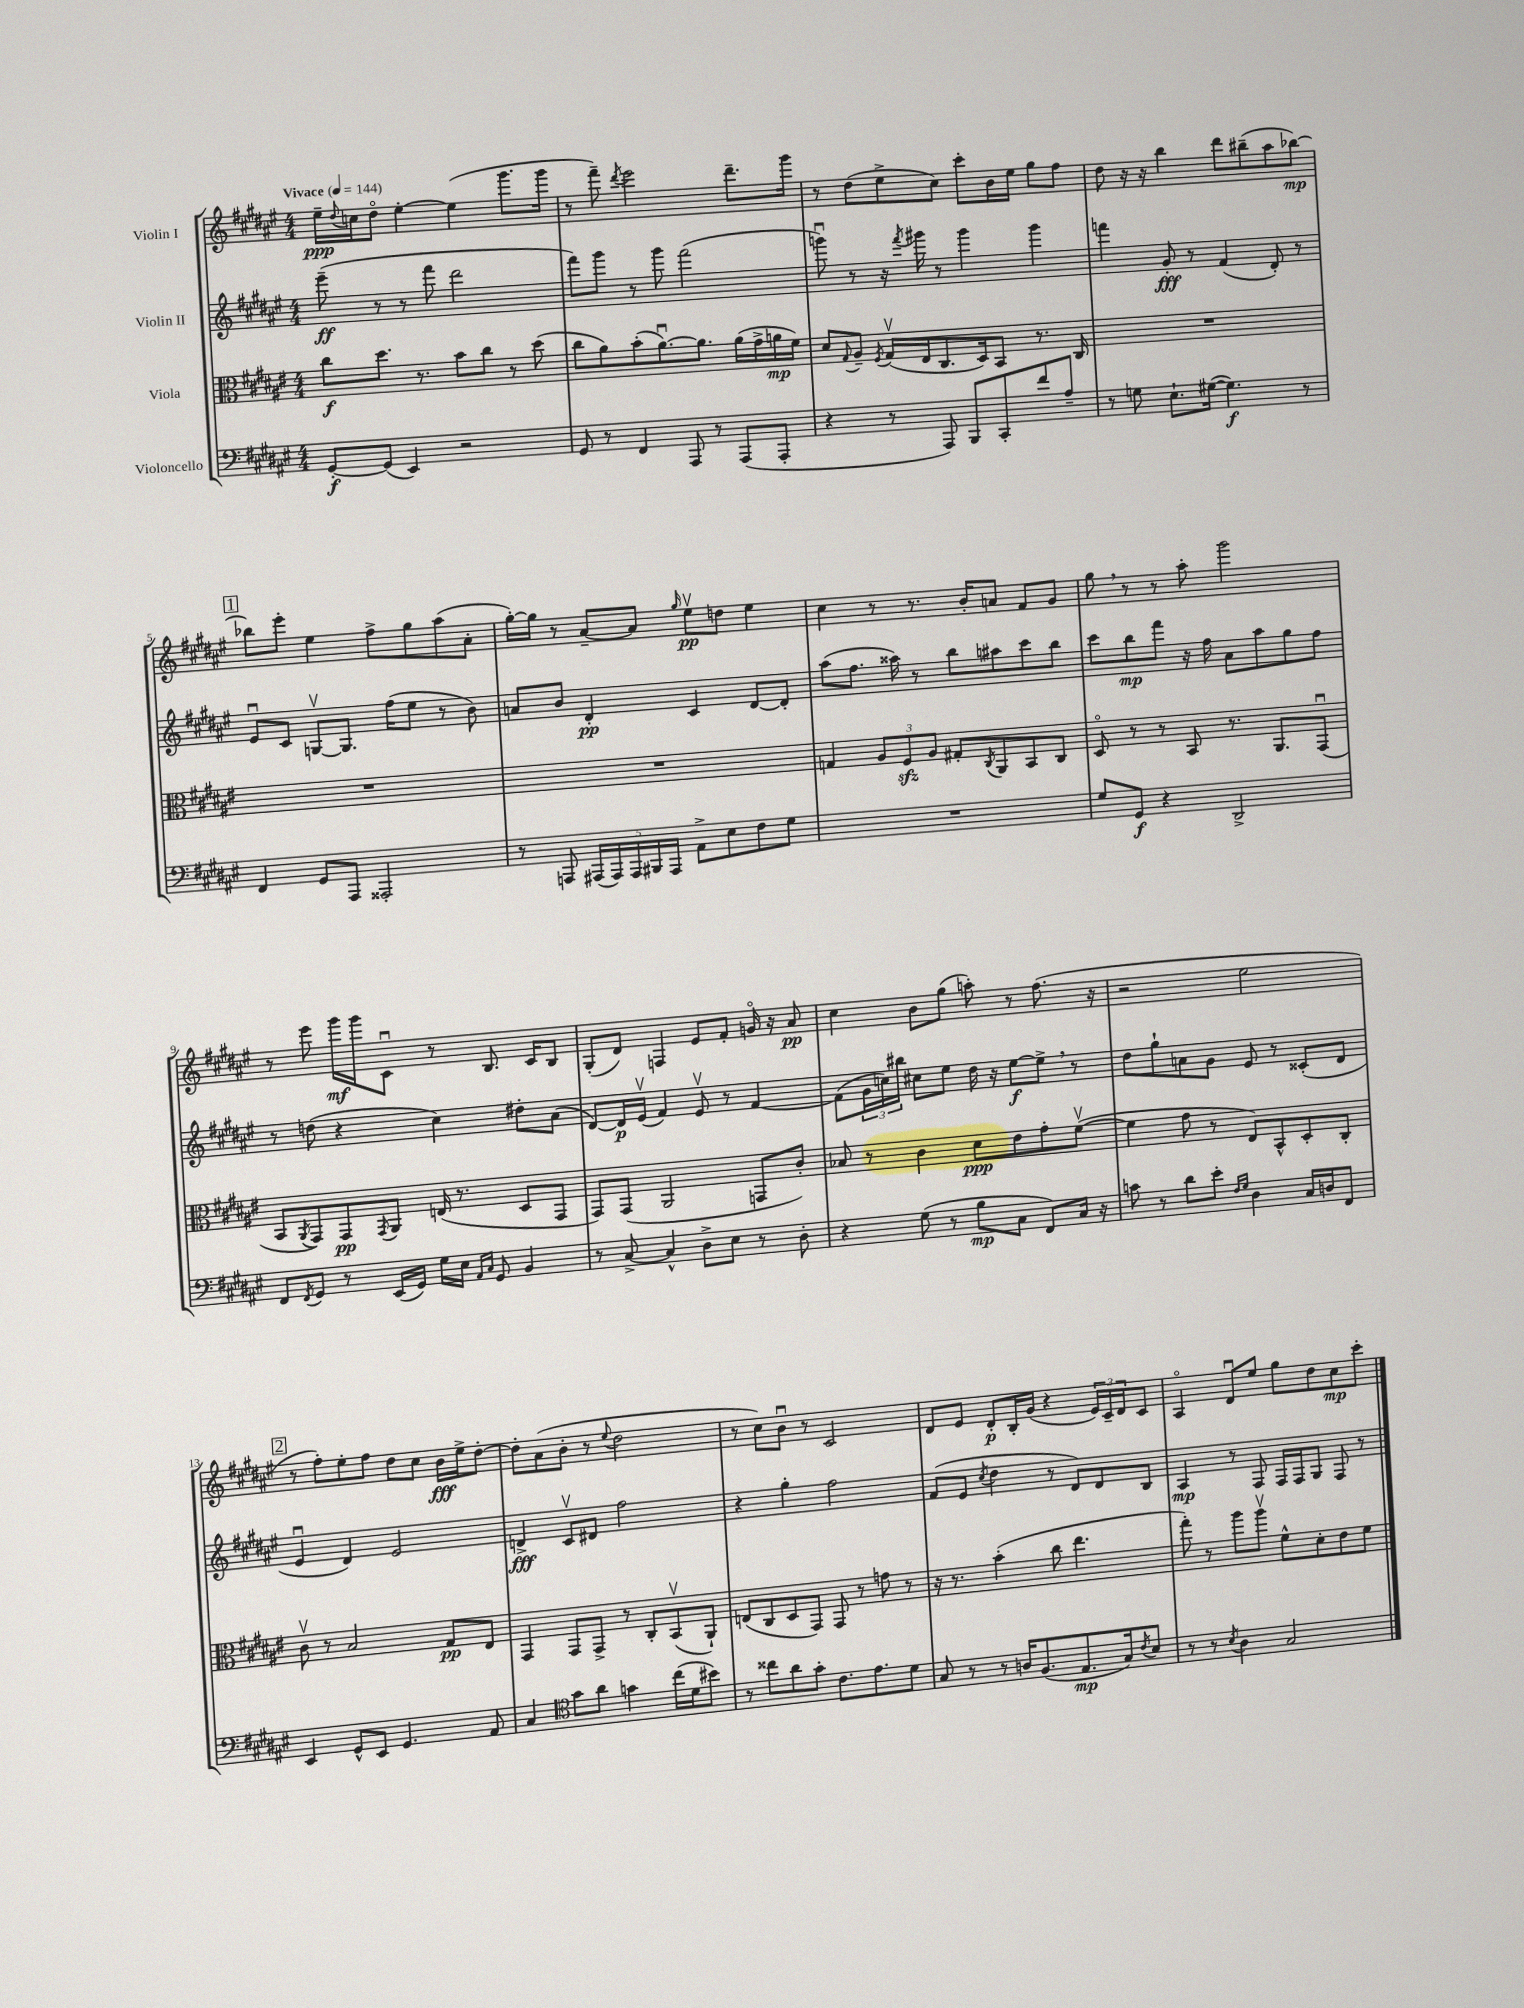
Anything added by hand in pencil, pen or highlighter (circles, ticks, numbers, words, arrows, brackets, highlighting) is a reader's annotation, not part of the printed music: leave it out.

**kern	**dynam	**kern	**dynam	**kern	**dynam	**kern	**dynam
*part4	*part4	*part3	*part3	*part2	*part2	*part1	*part1
*staff4	*staff4	*staff3	*staff3	*staff2	*staff2	*staff1	*staff1
*I"Violoncello	*	*I"Viola	*	*I"Violin II	*	*I"Violin I	*
*clefF4	*	*clefC3	*	*clefG2	*	*clefG2	*
*k[f#c#g#d#a#e#]	*	*k[f#c#g#d#a#e#]	*	*k[f#c#g#d#a#e#]	*	*k[f#c#g#d#a#e#]	*
*M4/4	*	*M4/4	*	*M4/4	*	*M4/4	*
*MM144	*	*MM144	*	*MM144	*	*MM144	*
=1	=1	=1	=1	=1	=1	=1	=1
!	!	!	!	!	!	!LO:TX:a:B:t=Vivace	!
[8GG#'/L	f	8cc#\L	f	(8eee#~\	ff	16ee#~\LL	ppp
.	.	.	.	.	.	8qqdd#/	.
.	.	.	.	.	.	16ccn\J	.
(8GG#/J]	.	8.dd#\J	.	8r	.	8dd#\J	.
4EE#/)	.	.	.	8r	.	[4ee#'\	.
.	.	8.r	.	.	.	.	.
.	.	.	.	8fff#\	.	.	.
2r	.	8b\L	.	2ddd#\	.	(4ee#\]	.
.	.	8cc#\J	.	.	.	.	.
.	.	8r	.	.	.	8.ggg#\L	.
.	.	(8dd#\	.	.	.	.	.
.	.	.	.	.	.	16ggg#\Jk	.
=2	=2	=2	=2	=2	=2	=2	=2
8GG#/	.	8cc#\L	.	8fff#\L)	.	8r	.
8r	.	8a#\)	.	8ggg#\J	.	8fff#~\)	.
.	.	.	.	.	.	8qddd#/	.
4FF#/	.	(8b'\	.	8r	.	2eee#\	.
.	.	[8.a#u\)	.	8ggg#\	.	.	.
8AAA#/	.	.	.	(2fff#\	.	.	.
.	.	8.a#\J]	.	.	.	.	.
8r	.	.	.	.	.	.	.
(8AAA#/L	.	(16a#\LL	.	.	.	8.ddd#~\L	.
.	.	16g#^\	.	.	.	.	.
8AAA#'/J	.	16an\	mp	.	.	.	.
.	.	16f#\JJ)	.	.	.	16ggg#\Jk	.
=3	=3	=3	=3	=3	=3	=3	=3
4r	.	8d#/L	.	8gggnu\)	.	8r	.
.	.	8qqG#/	.	.	.	.	.
.	.	8A#~/J	.	8r	.	(8dd#\L	.
.	.	8qF#/	.	.	.	.	.
8r	.	(16G#v/LL	.	16r	.	8ee#^\	.
.	.	.	.	8qfff#/	.	.	.
.	.	16E#/J	.	16ggg#X\	.	.	.
8AAA#/)	.	8.C#/	.	8r	.	8cc#\J)	.
8BBB/L	.	.	.	4ggg#\	.	8ccc#'\L	.
.	.	16D#/k)	.	.	.	.	.
8CC#'/	.	8BB/J	.	.	.	16b\L	.
.	.	.	.	.	.	16ee#\JJ	.
8f#/	.	8.r	.	4ggg#\	.	8gg#\L	.
8A#~/J	.	.	.	.	.	8ff#\J	.
.	.	16C#/	.	.	.	.	.
=4	=4	=4	=4	=4	=4	=4	=4
8r	.	1r	.	4fffn\	.	8dd#\	.
8Gn\	.	.	.	.	.	16r	.
.	.	.	.	.	.	16r	.
8.E#`\L	.	.	.	8g#'/	fff	4bb\	.
.	.	.	.	8r	.	.	.
([16G#X\Jk	.	.	.	.	.	.	.
4.G#\])	f	.	.	(4f#/	.	8ddd#\L	.
.	.	.	.	.	.	(8bb#X~\	.
.	.	.	.	8d#'/)	.	8aa#\	.
8r	.	.	.	8r	.	[8bb-X\J)	mp
!!LO:LB:g=z
!!LO:REH:place=s1:t=1
=5	=5	=5	=5	=5	=5	=5	=5
4FF#/	.	1r	.	8e#u/L	.	8bb-X\L]	.
.	.	.	.	8c#/J	.	8eee#'\J	.
8GG#/L	.	.	.	[8Gnv/L	.	4ee#\	.
8AAA#/J	.	.	.	8.G/J]	.	.	.
2AAA##X'/	.	.	.	.	.	8ff#^\L	.
.	.	.	.	(16ff#\KL	.	.	.
.	.	.	.	8ee#\J	.	8gg#\	.
.	.	.	.	8r	.	(8aa#\	.
.	.	.	.	8b\)	.	8a#'\J	.
=6	=6	=6	=6	=6	=6	=6	=6
8r	.	1r	.	8an/L	.	[16gg#'\LL)	.
.	.	.	.	.	.	16gg#\JJ]	.
8AAAn/	.	.	.	8b/J	.	8r	.
(20AAA#X/LL	.	.	.	4d#'/	pp	[8a#~/L	.
20AAA#/)	.	.	.	.	.	.	.
20AAA#/	.	.	.	.	.	.	.
.	.	.	.	.	.	8a#/J]	.
20BBB#X/	.	.	.	.	.	.	.
20AAA#/JJ	.	.	.	.	.	.	.
.	.	.	.	.	.	16qqgg#/	.
8AA#^\L	.	.	.	4c#/	.	8ee#v\L	pp
8E#\	.	.	.	.	.	8ddn\J	.
8F#\	.	.	.	[8d#/L	.	4ee#\	.
8G#\J	.	.	.	8d#'/J]	.	.	.
=7	=7	=7	=7	=7	=7	=7	=7
1r	.	4Gn/	.	(8aa#\L	.	4cc#\	.
.	.	.	.	8.ff#\J	.	.	.
.	.	12A#/L	.	.	.	8r	.
.	.	.	.	16aa##X\)	.	.	.
.	.	12F#zz/	.	.	.	.	.
.	.	.	.	8r	.	8.r	.
.	.	12A#/J	.	.	.	.	.
.	.	8G#X'/L	.	8bb\L	.	.	.
.	.	.	.	.	.	16b'/KL	.
.	.	8qC#/	.	.	.	.	.
.	.	8AA#/	.	8aa#X\	.	8an/J	.
.	.	8BB/	.	8ccc#\	.	8f#/L	.
.	.	8C#/J	.	8bb\J	.	8g#/J	.
=8	=8	=8	=8	=8	=8	=8	=8
8G#/L	.	8D#/	.	8ccc#\L	.	8gg#,\	.
8GG#/J	f	8r	.	8bb\	mp	8r	.
4r	.	8r	.	8fff#\J	.	8r	.
.	.	8BB/	.	16r	.	8aa#'\	.
.	.	.	.	16ff#\	.	.	.
2DD#^/	.	8.r	.	8a#\L	.	2ggg#\	.
.	.	.	.	8aa#\	.	.	.
.	.	8.AA#/L	.	.	.	.	.
.	.	.	.	8gg#\	.	.	.
.	.	(8GG#u/J	.	8ff#\J	.	.	.
!!LO:LB:g=z
=9	=9	=9	=9	=9	=9	=9	=9
8FF#/L	.	8BB/L	.	8r	.	8r	.
8qFF#/	.	8qAA#/	.	.	.	.	.
8GG#/J	.	8GG#/)	.	(8ddn\	.	8eee#\	.
8r	.	8GG#/	pp	4r	.	16ggg#\LL	mf
.	.	.	.	.	.	16ggg#\J	.
.	.	8qGG#/	.	.	.	.	.
(16EE#/LL	.	8AA#/J	.	.	.	8c#u\J	.
16GG#/JJ)	.	.	.	.	.	.	.
16G#\LL	.	(16En/	.	4cc#\)	.	8r	.
16E#\JJ	.	8.r	.	.	.	.	.
16qqAA#/LL	.	.	.	.	.	.	.
16qqC#/JJ	.	.	.	.	.	.	.
8GG#/	.	.	.	.	.	8.B/	.
4BB/	.	8D#/L	.	8dd#X'\L	.	.	.
.	.	.	.	.	.	16c#/KL	.
.	.	8GG#/J	.	(8a#\J	.	8B/J	.
=10	=10	=10	=10	=10	=10	=10	=10
8r	.	8GG#/L)	.	[8d#/L)	.	(8G#'/L	.
[8C#^/	.	(8GG#/J	.	16d#/L]	p	8d#/J)	.
.	.	.	.	(16e#v/JJ	.	.	.
4C#^^/]	.	2AA#/	.	4f#/)	.	4Fn/	.
8D#^\L	.	.	.	8e#v/	.	8e#/L	.
8E#\J	.	.	.	8r	.	8f#'/J	.
8r	.	8GGn/L	.	[4f#/	.	16gn/	.
.	.	.	.	.	.	16r	.
8D#'\	.	8c#'/J)	.	.	.	8a#/	pp
=11	=11	=11	=11	=11	=11	=11	=11
4r	.	8B-X/	.	(8f#\L]	.	4cc#\	.
.	.	8r	.	24g#\L	.	.	.
.	.	.	.	24ccn\)	.	.	.
.	.	.	.	24bb#X\JJ	.	.	.
(8G#\	.	4c#\	.	8cc#X\L	.	8b\L	.
8r	.	.	.	8ee#\J	.	(8gg#\J	.
8B\L	mp	8d#\L	ppp	16dd#\	.	8aan'\)	.
.	.	.	.	16r	.	.	.
8C#\J	.	8e#\	.	[8ee#\L	f	8r	.
8FF#/L)	.	8g#'\	.	8ee#^,\J]	.	(8.ff#\	.
16C#/Jk	.	([8f#v\J	.	8r	.	.	.
16r	.	.	.	.	.	16r	.
=12	=12	=12	=12	=12	=12	=12	=12
8cn\	.	4f#\]	.	8dd#\L	.	2r	.
8r	.	.	.	8gg#`\	.	.	.
8d#\L	.	8g#\	.	8an\	.	.	.
8e#'\J	.	8r	.	8g#\J	.	.	.
16qqF#/LL	.	.	.	.	.	.	.
16qqG#/JJ	.	.	.	.	.	.	.
4D#\	.	8E#/L)	.	8e#/	.	2ee#\	.
.	.	8BB^^/	.	8r	.	.	.
16C#/LL	.	8D#'/	.	(8c##X'/L	.	.	.
16Dn/J	.	.	.	.	.	.	.
8FF#/J	.	8C#'/J	.	8d#/J	.	.	.
!!LO:LB:g=z
!!LO:REH:place=s1:t=2
=13	=13	=13	=13	=13	=13	=13	=13
4EE#/	.	8c#v\	.	4e#u/	.	8r	.
.	.	8r	.	.	.	8ff#'\L)	.
8GG#^^/L	.	2B/	.	4d#/)	.	8ee#'\	.
8EE#/J	.	.	.	.	.	8ff#\J	.
4.GG#/	.	.	.	2e#/	.	8dd#\L	.
.	.	.	.	.	.	8cc#\J	.
.	.	8G#/L	pp	.	.	16b\LL	fff
.	.	.	.	.	.	16ee#^\J	.
8AA#/	.	8E#/J	.	.	.	[8dd#'\J	.
=14	=14	=14	=14	=14	=14	=14	=14
4C#/	.	4GG#/	.	4dn^/	fff	8dd#'\L]	.
.	.	.	.	.	.	(8a#\	.
*clefC4	*	*	*	*	*	*	*
8g#\L	.	8GG#/L	.	8c#v/L	.	8b'\J	.
8a#\J	.	8GG#^/J	.	8d#X/J	.	8r	.
.	.	.	.	.	.	8qqee#/	.
4gn\	.	8r	.	2ff#\	.	2dd#\	.
.	.	8C#'/L	.	.	.	.	.
(16cc#\LL	.	(8BBv/	.	.	.	.	.
16d#\J	.	.	.	.	.	.	.
8b#X\J)	.	8AA#`/J)	.	.	.	.	.
=15	=15	=15	=15	=15	=15	=15	=15
8r	.	(8En/L	.	4r	.	8r	.
8cc##X\L	.	8C#/	.	.	.	8cc#\L)	.
8a#\	.	8D#/	.	4gg#'\	.	8bu\J	.
8g#'\J	.	8GG#/J)	.	.	.	8r	.
8.c#\L	.	8GG#/	.	2ff#\	.	2c#/	.
.	.	8r	.	.	.	.	.
8.e#\	.	.	.	.	.	.	.
.	.	8gn\	.	.	.	.	.
8d#\J	.	8r	.	.	.	.	.
=16	=16	=16	=16	=16	=16	=16	=16
8G#/	.	16r	.	(8f#/L	.	8d#/L	.
.	.	8.r	.	.	.	.	.
8r	.	.	.	8e#/J	.	8e#/J	.
.	.	.	.	8qcc#/	.	.	.
8r	.	(4b'\	.	4dd#\	.	8d#'/L	p
16An/KL	.	.	.	.	.	16B'/L	.
(8.F#/	.	.	.	.	.	(16g#/JJ	.
.	.	8cc#\	.	8r	.	4r	.
8.E#/	mp	4.ee#\	.	8d#/L)	.	.	.
.	.	.	.	8d#/	.	24e#/LL)	.
.	.	.	.	.	.	24c#~/	.
16G#/k)	.	.	.	.	.	.	.
.	.	.	.	.	.	24d#/J	.
8qc#/	.	.	.	.	.	.	.
8B/J	.	.	.	8B/J	.	8c#/J	.
=17	=17	=17	=17	=17	=17	=17	=17
8r	.	8gg#'\)	.	4A#/	mp	4A#/	.
8r	.	8r	.	.	.	.	.
8qB/	.	.	.	.	.	.	.
4A#\	.	8aa#\L	.	8r	.	8d#u/L	.
.	.	8aa#v\J	.	8F#/	.	8ee#/J	.
2G#/	.	8f#^^\L	.	16F#/LL	.	8gg#\L	.
.	.	.	.	16F#/J	.	.	.
.	.	8d#'\	.	8G#/J	.	8dd#\	.
.	.	8e#\	.	8F#/	.	8cc#\	mp
.	.	8f#\J	.	8r	.	8ccc#'\J	.
==	==	==	==	==	==	==	==
*-	*-	*-	*-	*-	*-	*-	*-
